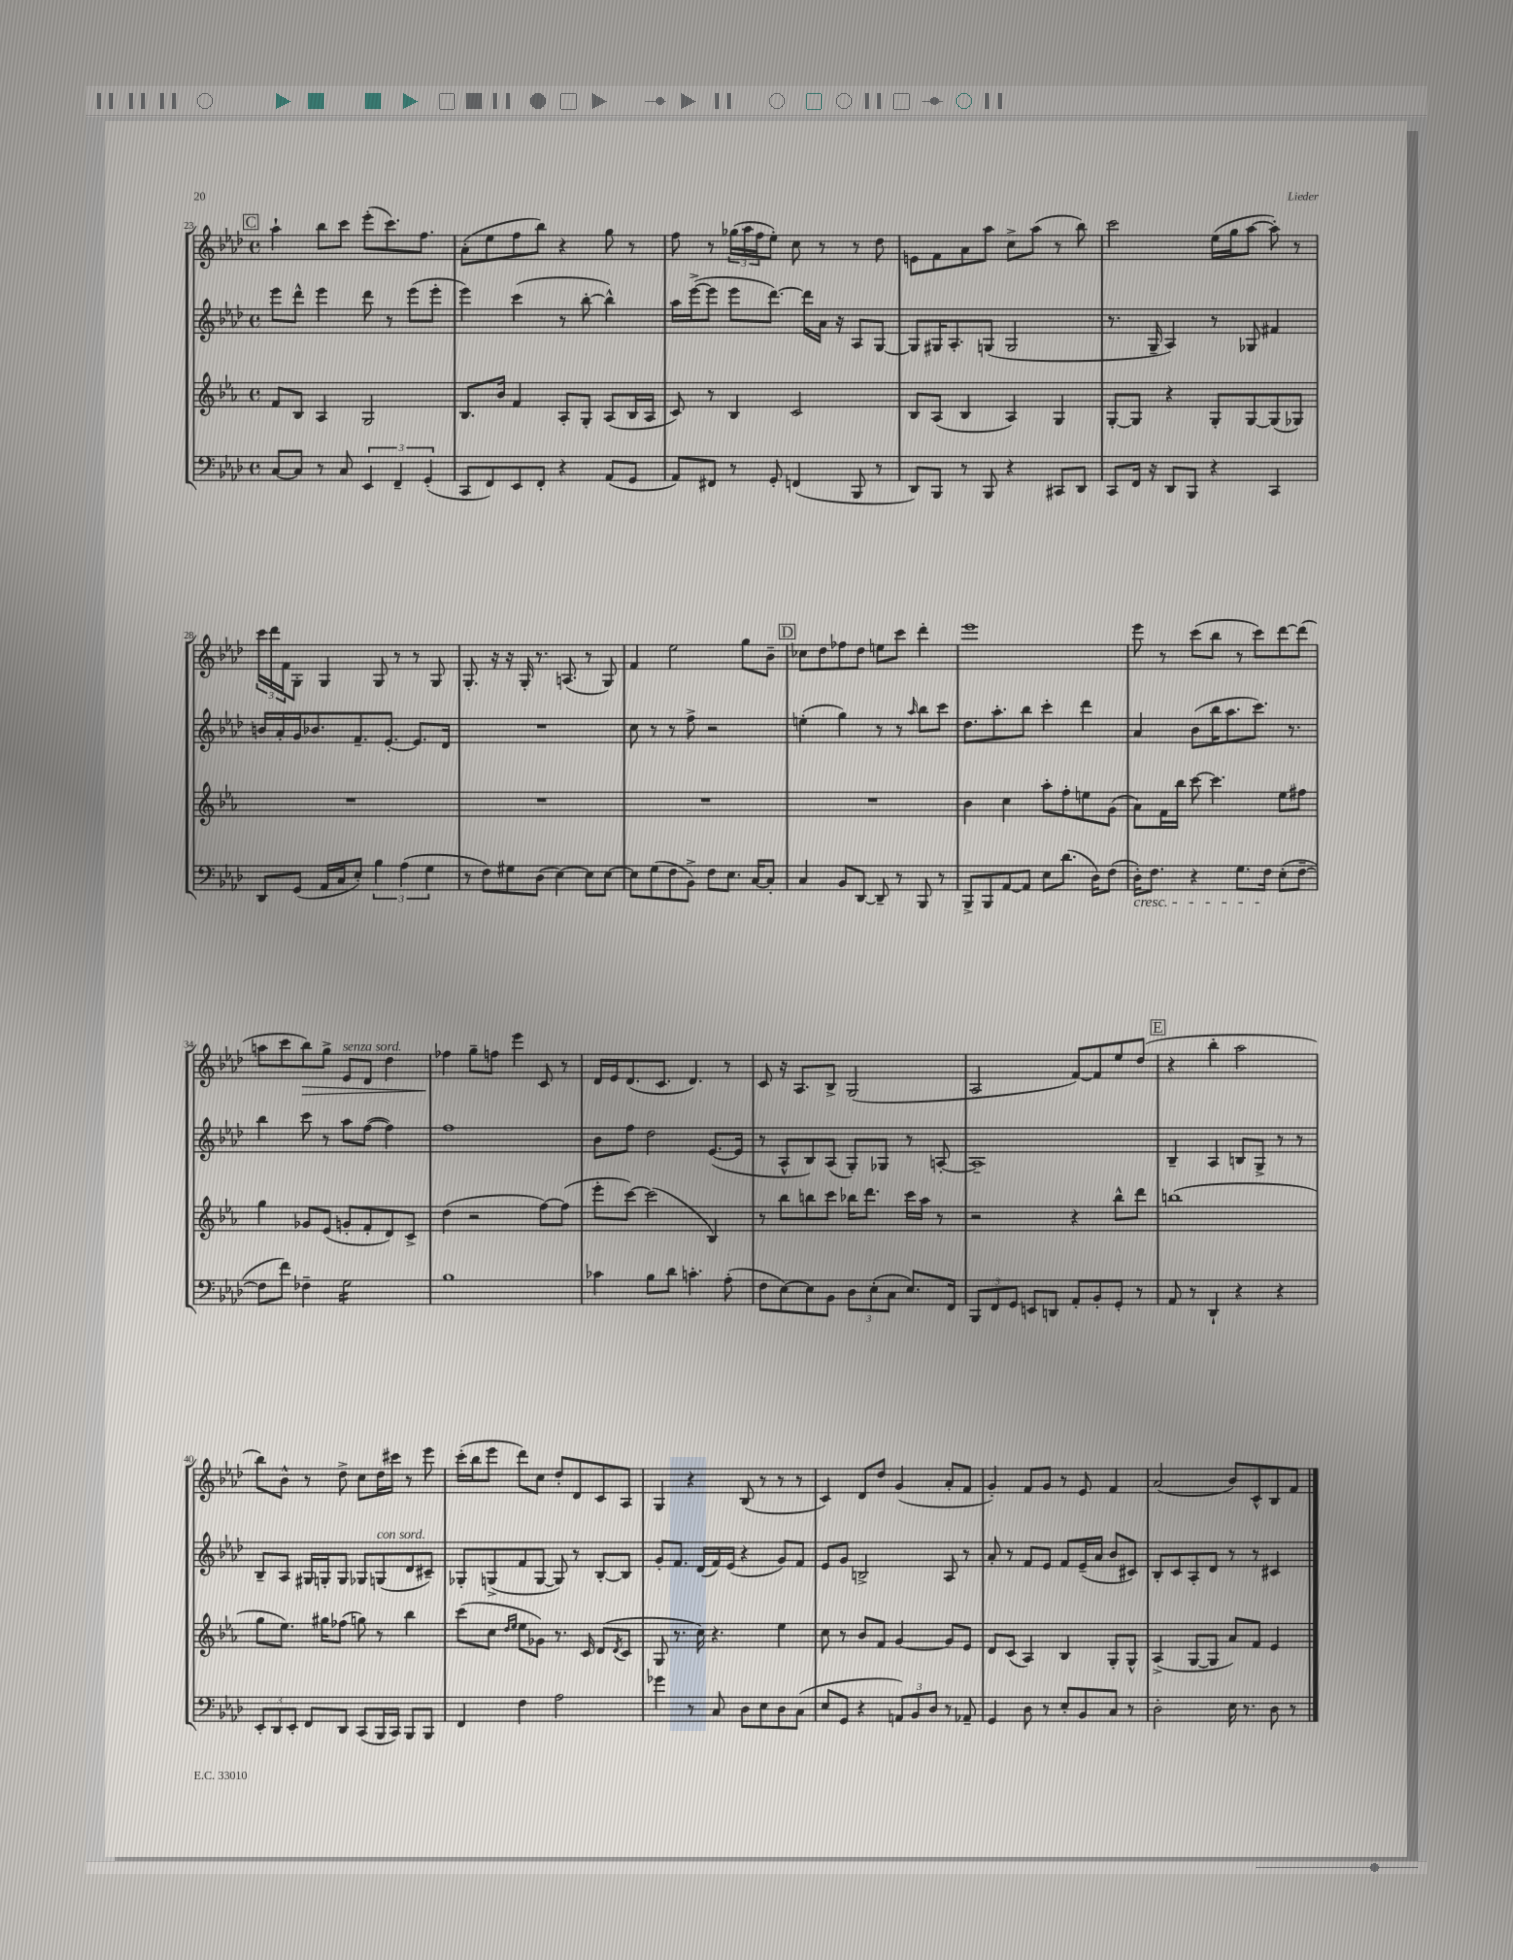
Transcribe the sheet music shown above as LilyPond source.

<<
\new StaffGroup <<
\new Staff = "s0" {
    \clef treble \key aes \major \defaultTimeSignature \time 4/4
    \mark \markup { \box "C" } aes''4-! bes''8 c'''8 ees'''8-.( c'''8.) f''8. |
    aes'8-.( ees''8 f''8 bes''8) r4 g''8 r8 |
    f''8 r8 \tuplet 3/2 { ges''16( aes''16 f''16 } ees''8-.) c''8 r8 r8 des''8 |
    e'8 f'8 aes'8 aes''8 c''8-> aes''8( r8 bes''8) |
    c'''2 ees''16( g''16 aes''8~ aes''8-.) r8 |
    \tuplet 3/2 { c'''16 des'''16 f'16 } g8-. g4 g8 r8 r8 g8 |
    g8.-. r16 r16 g16-. r8. a8.( r8 g8) |
    f'4 ees''2 g''8 bes'8-- |
    \mark \markup { \box "D" } ces''8 des''8 fes''8 des''8 e''8 c'''8 des'''4-. |
    ees'''1 |
    ees'''8 r8 c'''8( bes''8 r8 c'''8) des'''8~ des'''8( |
    a''8 c'''8 bes''8\>) g''8-> ees'8^\markup { \italic "senza sord." } des'8 des''4 |
    fes''4\! g''8-- f''8 ees'''4 c'8 r8 |
    des'16 ees'16 des'8.( c'8. des'4.) r8 |
    c'8 r16 aes8. bes8-> g2( |
    aes2 f'8~) f'8 ees''8 des''8( |
    \mark \markup { \box "E" } r4 bes''4-. aes''2 |
    bes''8) bes'8-^ r8 des''8-> c''8 des''16 cis'''16 r8 ees'''8 |
    c'''16-.( bes''16 ees'''8 des'''8) c''8 des''8-. des'8 c'8 aes8 |
    g4 r4 bes8( r8 r8 r8 |
    c'4) des'8 des''8 g'4( aes'8-. f'8 |
    g'4-.) f'8 g'8 r8 ees'8 f'4 |
    aes'2( bes'8) c'8-^ bes8 f'8 \bar "|." |
}
\new Staff = "s1" {
    \clef treble \key aes \major \defaultTimeSignature \time 4/4
    \mark \markup { \box "C" } ees'''8 des'''8-^ ees'''4 des'''8 r8 ees'''8( ees'''8-. |
    ees'''4) c'''4( r8 bes''8~-. bes''4-^) |
    aes''16 ees'''16~->( ees'''8 ees'''8 des'''8.~) des'''16 aes'16 r16 aes8 g8~ |
    g8 gis16 aes8.-. g8( g2 |
    r8. g16-- aes4) r8 ges8 fis'4 |
    b'16 aes'16-. g'16 bes'8. f'8.-- ees'8.~-. ees'8. des'16 |
    R1 |
    c''8 r8 r8 f''8-> r2 |
    \mark \markup { \box "D" } e''4-.( g''4) r8 r8 \grace { aes''16 } bes''8 c'''8 |
    des''8. aes''8.-. bes''8 c'''4-. des'''4 |
    aes'4 bes'8( bes''16 aes''8. c'''8.) r8. |
    bes''4 c'''8 r8 aes''8 f''8~( f''4) |
    f''1 |
    bes'8 f''8 des''2 ees'8.~( ees'16 |
    r8 aes8-^ bes8) aes8( g8-.) ges8 r8 a8~-. |
    a1-- |
    \mark \markup { \box "E" } bes4-- aes4 b8 g8-> r8 r8 |
    bes8-- aes8 gis16 g16-. g8 ges8 g8^\markup { \italic "con sord." }( des'8 cis'8--) |
    ges8-. g8->( f'8 g8~ g8) r8 bes8~-. bes8 |
    g'8-. f'8. des'16( f'16) ees'16( r4 g'8) f'8 |
    ees'8 g'8 b2-> aes8 r8 |
    aes'8-. r8 f'8 ees'8 f'8 ees'16--( aes'16 bes'8 cis'8) |
    bes8-. c'8 aes8-. des'8 r8 r8 cis'4 \bar "|." |
}
\new Staff = "s2" {
    \clef treble \key ees \major \defaultTimeSignature \time 4/4
    \mark \markup { \box "C" } f'8 bes8 aes4 g2 |
    bes8. bes'16 f'4 aes8-. g8-. aes8( bes16 aes16 |
    c'8) r8 bes4 c'2 |
    bes8 aes8( bes4 aes4) g4 |
    g8~-. g8 r4 g8-. g8~ g8( ges8) |
    R1 |
    R1 |
    R1 |
    \mark \markup { \box "D" } R1 |
    bes'4 c''4 aes''8-. f''8-. e''8 g'8( |
    aes'8) f'16 bes''16 c'''8~ c'''4. ees''8 fis''8 |
    g''4 ges'8 ees'8( g'8-. f'8-. d'8) c'8-> |
    d''4( r2 f''8~) f''8( |
    ees'''8-. c'''8~) c'''2( bes4) |
    r8 bes''8 b''8 c'''8 bes''16 d'''8. c'''16 aes''16 r8 |
    r2 r4 bes''8-^ d'''8 |
    \mark \markup { \box "E" } b''1( |
    g''8 ees''8.) gis''16 fes''8( g''8) r8 bes''4 |
    c'''8( c''8 \grace { d''16 ees''16 } ees''8 ges'8) r8. c'16 d'8( \acciaccatura { d'8 } c'8 |
    g8 r8. c''16) r4. ees''4 |
    c''8 r8 bes'8 f'8 g'4~ g'8 ees'8 |
    d'8 c'8( aes4) bes4 g8-. g8-^ |
    aes4->( g8~ g8 aes'8) f'8 ees'4 \bar "|." |
}
\new Staff = "s3" {
    \clef bass \key aes \major \defaultTimeSignature \time 4/4
    \mark \markup { \box "C" } c8~ c8 r8 c8 \tuplet 3/2 { ees,4 f,4-- g,4-.( } |
    c,8 f,8) ees,8 f,8-. r4 aes,8( g,8 |
    aes,8) fis,8 r8 g,8-. f,4( bes,,8 r8 |
    des,8) bes,,8 r8 bes,,8 r4 cis,8 des,8 |
    c,8 f,16 r16 des,8 bes,,8 r4 c,4 |
    des,8 g,8( aes,16 c16 ees8-.) \tuplet 3/2 { bes4 aes4( g4 } |
    r8 f8) gis8 des8( ees4~) ees8 ees8~ |
    ees8 g8( f8 bes,8->) f8 ees8. c16~ c8-. |
    \mark \markup { \box "D" } c4 bes,8 des,8~ des,8-- r8 bes,,8 r8 |
    bes,,8-> bes,,8 aes,8~ aes,8 ees8 des'8.( des16) f8( |
    des16-.\cresc) f8. r4 g8. f16\! ees8-.( f8~-- |
    f8 f'8) fes4-- g2:16 |
    bes1 |
    ces'4 bes8 des'8 c'4.-. aes8-.( |
    f8 ees8~) ees8 bes,8 \tuplet 3/2 { des8 ees8-.( c8 } ees8.) f,16 |
    \tuplet 3/2 { bes,,8 f,8 g,8 } e,8 d,8 aes,8-. bes,8-. g,8-. r8 |
    \mark \markup { \box "E" } aes,8 r8 des,4-! r4 r4 |
    \tuplet 3/2 { ees,8-. des,8 ees,8-. } f,8 des,8 c,8( bes,,16 c,16) bes,,8 bes,,8 |
    f,4 f4 aes2 |
    ges'4 r8 c8 des8 ees8 des8 c8( |
    ees8 g,8 r4 \tuplet 3/2 { a,8) bes,8 des8 } r8 aes,8-- |
    g,4 des8 r8 ees8-. bes,8 c8 r8 |
    des2-. ees16 r8. des8 r8 \bar "|." |
}
>>
>>
\layout { \context { \Score currentBarNumber = #23 } }
